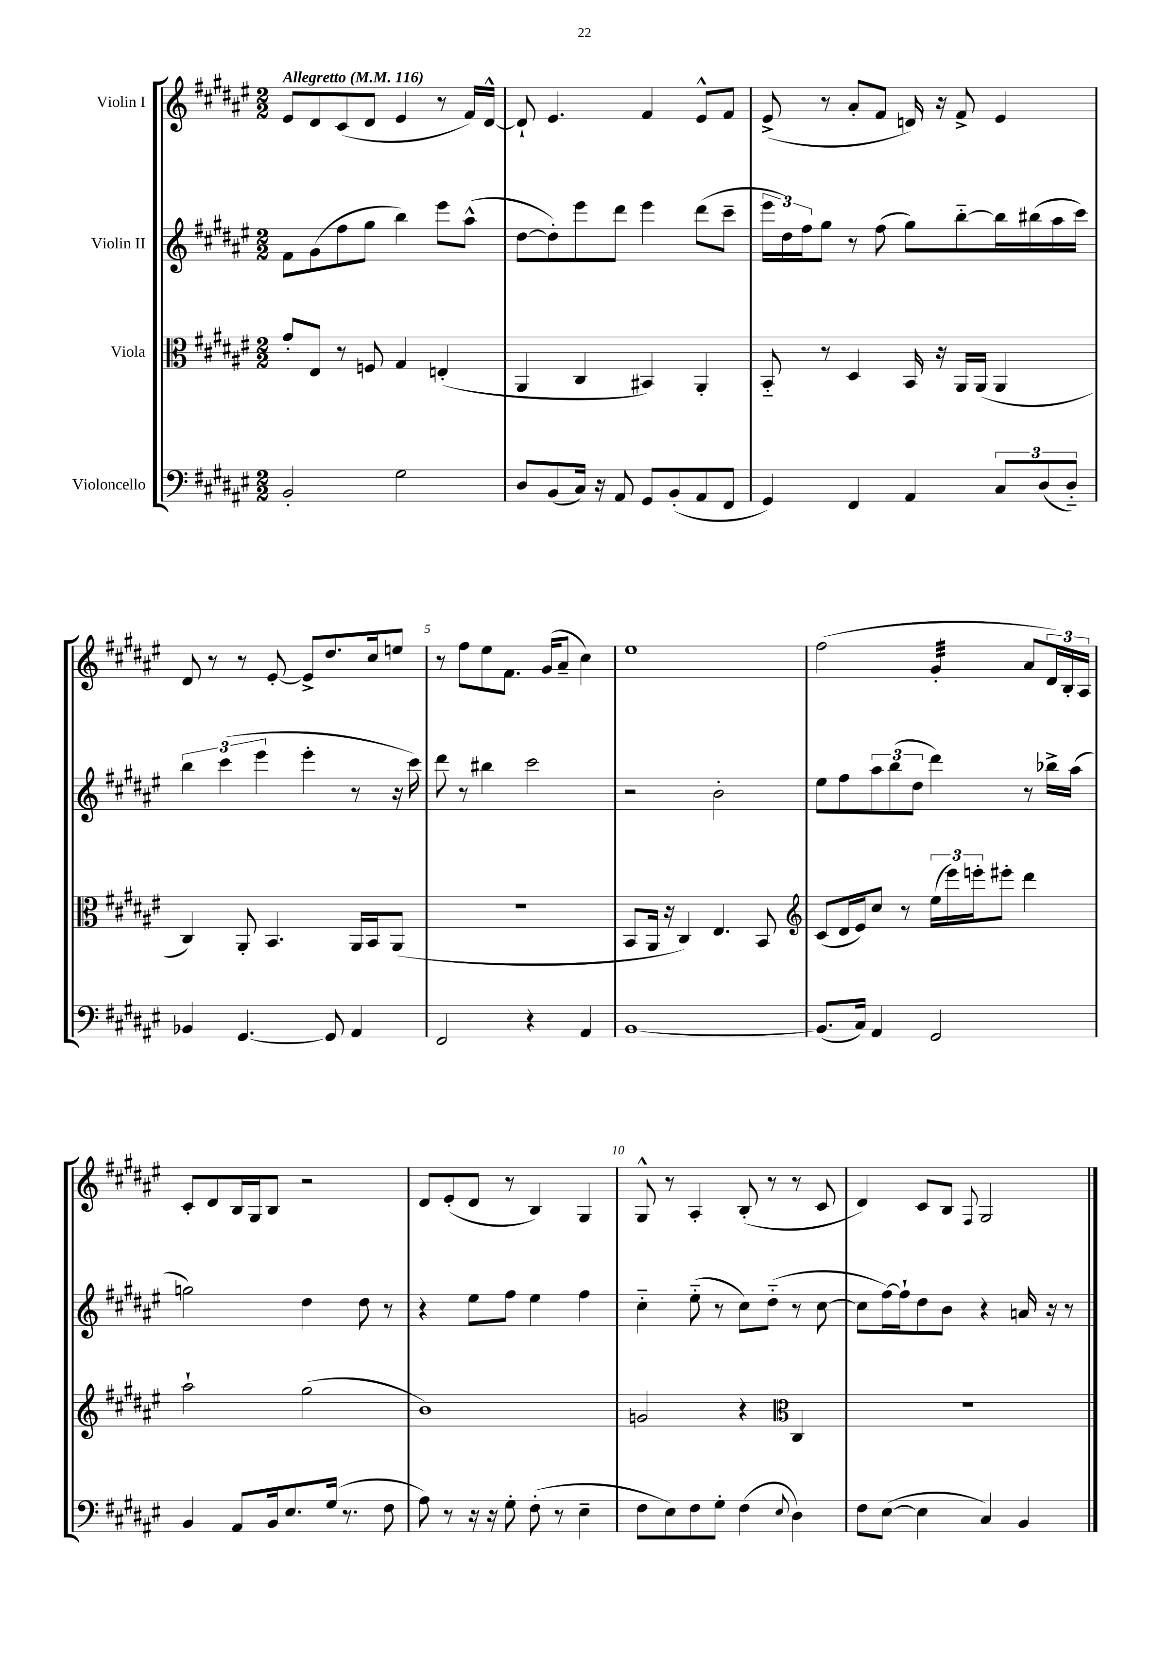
<<
\new StaffGroup <<
\new Staff = "s0" \with { instrumentName = "Violin I" } {
    \clef treble \key fis \major \numericTimeSignature \time 2/2 \tempo "Allegretto" 4 = 116
    eis'8 dis'8 cis'8( dis'8 eis'4 r8 fis'16) dis'16~-^ |
    dis'8-! eis'4. fis'4 eis'8-^ fis'8 |
    eis'8->( r8 ais'8-. fis'8 d'16) r16 fis'8-> eis'4 |
    dis'8 r8 r8 eis'8~-. eis'8-> dis''8. cis''16 e''8 |
    r8 fis''8 eis''8 fis'8. gis'16( ais'8-- cis''4) |
    eis''1 |
    fis''2( gis'4:32-. ais'8 \tuplet 3/2 { dis'16) b16-. ais16 } |
    cis'8-. dis'8 b16 gis16 b8 r2 |
    dis'8 eis'8-.( dis'8 r8 b4) gis4 |
    gis8-^ r8 ais4-. b8-.( r8 r8 cis'8 |
    dis'4) cis'8 b8 \appoggiatura { fis8 } gis2 \bar "|." |
}
\new Staff = "s1" \with { instrumentName = "Violin II" } {
    \clef treble \key fis \major \numericTimeSignature \time 2/2
    fis'8 gis'8( fis''8 gis''8 b''4) eis'''8 ais''8-^( |
    dis''8~ dis''8-.) eis'''8 dis'''8 eis'''4 dis'''8( cis'''8-- |
    \tuplet 3/2 { eis'''16 dis''16) fis''16 } gis''8 r8 fis''8( gis''8) b''8~-_ b''16 bis''16( ais''16 cis'''16) |
    \tuplet 3/2 { b''4 cis'''4( eis'''4 } eis'''4-. r8 r16 cis'''16) |
    dis'''8 r8 bis''4 cis'''2 |
    r2 b'2-. |
    eis''8 fis''8 \tuplet 3/2 { ais''8 b''8( dis''8 } dis'''4) r8 bes''16-> ais''16( |
    g''2) dis''4 dis''8 r8 |
    r4 eis''8 fis''8 eis''4 fis''4 |
    cis''4-_ eis''8-_( r8 cis''8) dis''8-_( r8 cis''8~ |
    cis''8 fis''16~) fis''16-! dis''8 b'8 r4 a'16 r16 r8 \bar "|." |
}
\new Staff = "s2" \with { instrumentName = "Viola" } {
    \clef alto \key fis \major \numericTimeSignature \time 2/2
    gis'8-. eis8 r8 f8 gis4 e4-.( |
    ais,4 cis4 bis,4) ais,4-. |
    b,8-_ r8 dis4 b,16 r16 ais,16 ais,16( ais,4 |
    cis4) ais,8-. b,4. ais,16 b,16 ais,8( |
    r1 |
    b,8 ais,16 r16 cis4) eis4. b,8 |
    \clef treble cis'8( dis'16 eis'16) cis''8 r8 \tuplet 3/2 { eis''16( eis'''16) e'''16-. } eis'''8-. dis'''4 |
    ais''2-! gis''2( |
    b'1) |
    g'2 r4 \clef alto cis4 |
    R1 \bar "|." |
}
\new Staff = "s3" \with { instrumentName = "Violoncello" } {
    \clef bass \key fis \major \numericTimeSignature \time 2/2
    b,2-. gis2 |
    dis8 b,8( cis16) r16 ais,8 gis,8 b,8-.( ais,8 fis,8 |
    gis,4) fis,4 ais,4 \tuplet 3/2 { cis8 dis8( dis8-_) } |
    bes,4 gis,4.~ gis,8 ais,4 |
    fis,2 r4 ais,4 |
    b,1~ |
    b,8.( cis16) ais,4 gis,2 |
    b,4 ais,8 b,16 eis8. gis16( r8. fis8 |
    ais8) r8 r16 r16 gis8-. fis8-.( r8 eis4-- |
    fis8 eis8) fis8 gis8-. fis4( \appoggiatura { eis8 } dis4) |
    fis8 eis8~( eis4 cis4) b,4 \bar "|." |
}
>>
>>
\layout { \context { \Score \override BarNumber.break-visibility = ##(#f #t #t) barNumberVisibility = #(every-nth-bar-number-visible 5) } }
